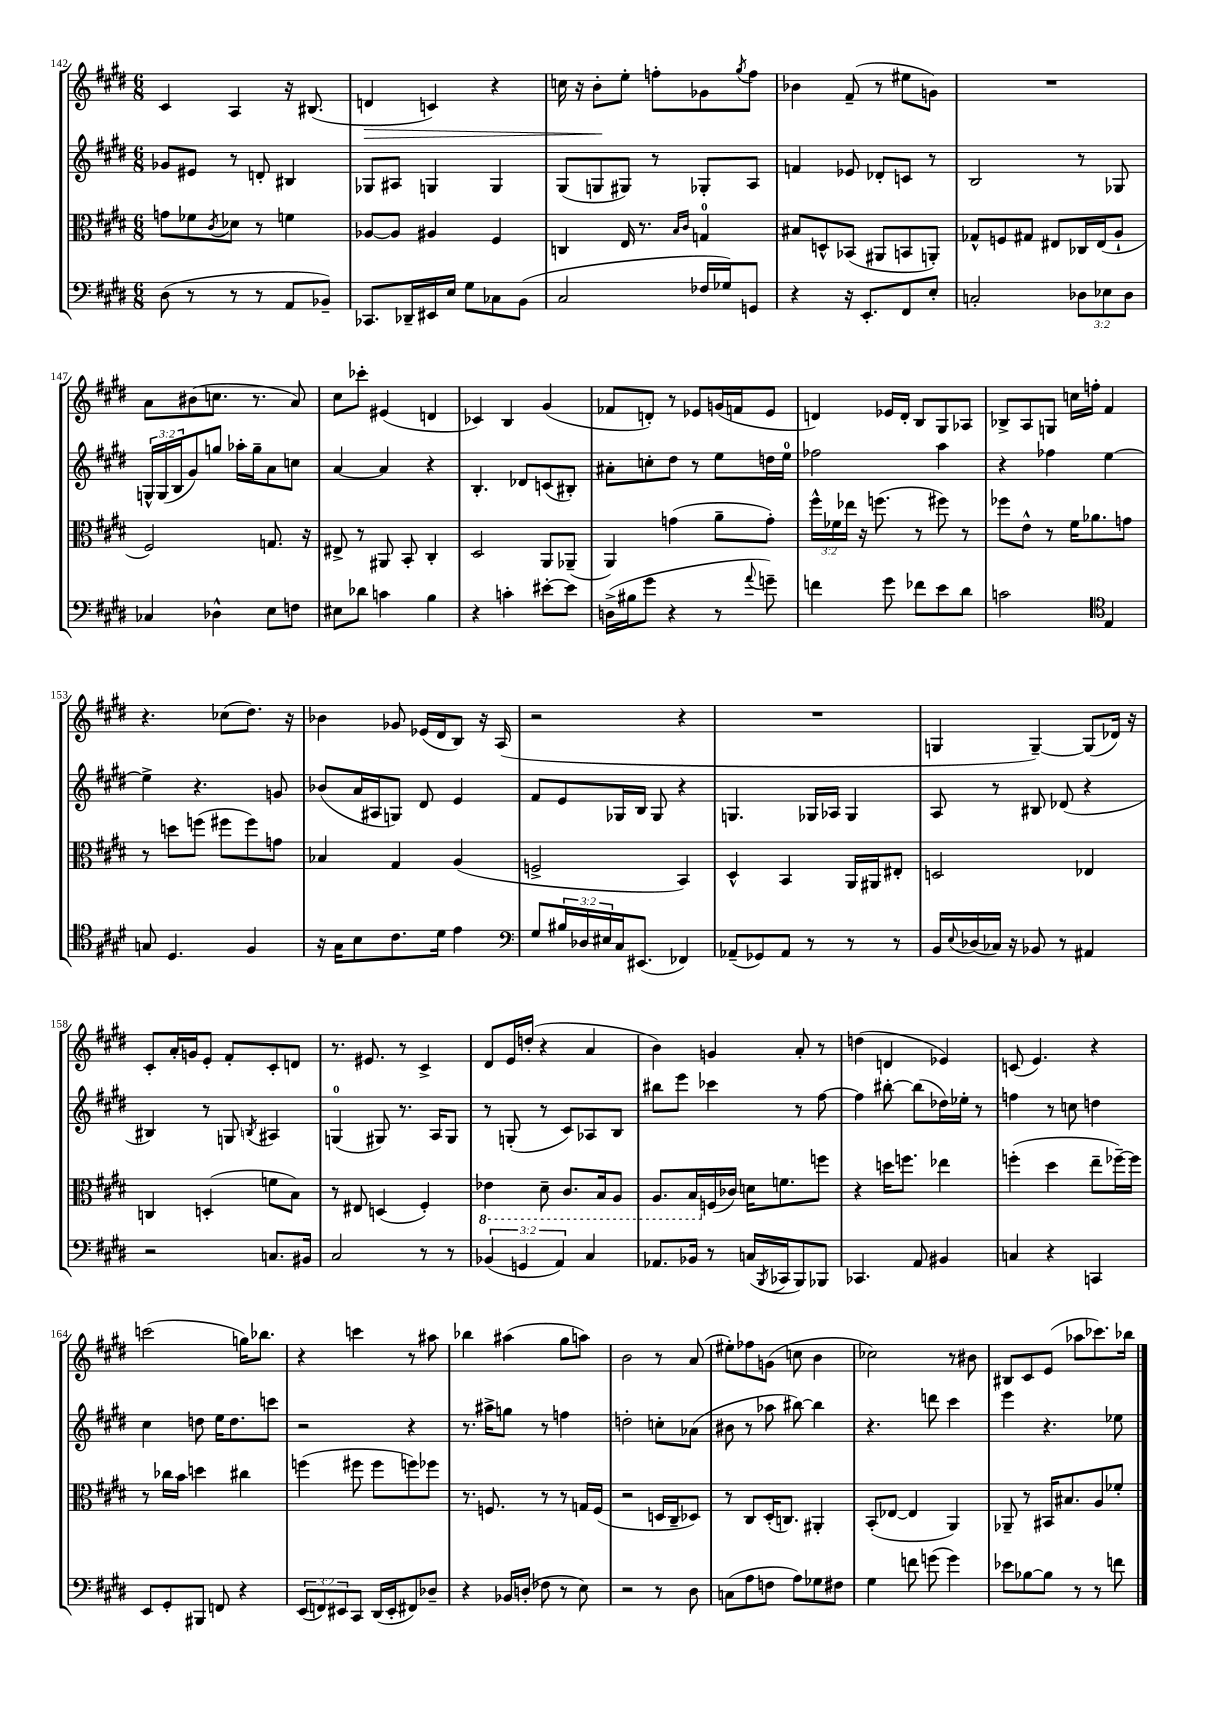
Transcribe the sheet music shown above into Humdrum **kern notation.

**kern	**kern	**kern	**kern	**dynam
*part4	*part3	*part2	*part1	*part1
*staff4	*staff3	*staff2	*staff1	*staff1
*clefF4	*clefC3	*clefG2	*clefG2	*
*k[f#c#g#d#]	*k[f#c#g#d#]	*k[f#c#g#d#]	*k[f#c#g#d#]	*
*M6/8	*M6/8	*M6/8	*M6/8	*
=142	=142	=142	=142	=142
(8D#\	8gn\L	8g-X/L	4c#/	.
8r	8f-X\	8e#X/J	.	.
.	8qc#/	.	.	.
8r	8d-X\J	8r	4A/	.
8r	8r	8dn'/	.	.
8AA/L	4fn\	4B#X/	16r	.
.	.	.	(8.B#X/	.
8BB-X~/J)	.	.	.	.
=143	=143	=143	=143	=143
!	!	!	!	!LO:HP:b
8.CC-X/L	[8A-X/L	8G-X/L	4dn/	>
.	8A-/J]	8A#X/J	.	.
16DD-X~/L	.	.	.	.
16EE#X/	4A#X/	4Gn/	4cn/)	.
16E/JJ	.	.	.	.
8G#\L	.	.	.	.
8C-X\	4F#/	4G/	4r	.
(8BB\J	.	.	.	.
=144	=144	=144	=144	=144
2C#/	4Cn/	(8G#/L	16ccn\	.
.	.	.	16r	.
.	.	8Gn/	8b'\L	.
.	16E/	8G#X/J)	8ee'\J	]
.	8.r	.	.	.
.	.	8r	8ffn'\L	.
.	16qqB/LL	.	.	.
.	16qqc#/JJ	.	.	.
16F-X/LL	4Gn/	8G-X'/L	8g-X\	.
16G-X/J)	.	.	.	.
.	.	.	8qgg#/	.
8GGn/J	.	8A/J	8ff\J	.
=145	=145	=145	=145	=145
4r	8B#X/L	4fn/	4b-X\	.
.	8Dn^^/	.	.	.
16r	(8BB-X/J	8e-X/	(8f#~/	.
8.EE'/L	.	.	.	.
.	8AA#X/L	8d-X'/L	8r	.
8FF#/	8BBn/	8cn/J	8ee#X\L	.
8E'/J	8AAn'/J)	8r	8gn\J)	.
=146	=146	=146	=146	=146
2Cn'/	8G-X^^/L	2B/	2.r	.
.	8Fn/	.	.	.
.	8G#X/J	.	.	.
.	8E#X/L	.	.	.
12D-X\L	16C-X/L	8r	.	.
.	(16E#/J	.	.	.
12E-X\	.	.	.	.
.	8A`/J	8G-X/	.	.
12D-\J	.	.	.	.
!!LO:LB:g=z
=147	=147	=147	=147	=147
4C-X/	2F#/)	24Gn^^/LL	8a\L	.
.	.	(24G/	.	.
.	.	24B/J	.	.
.	.	8g#/)	(8b#X\	.
4D-X^^\	.	8ggn/J	8.ccn\J	.
.	.	16aa-X'\LL	.	.
.	.	16gg~\J	8.r	.
8E\L	8.Gn/	8a\	.	.
8Fn\J	.	8ccn\J	8a/)	.
.	16r	.	.	.
=148	=148	=148	=148	=148
8E#X\L	8E#X^/	[4a/	8cc#\L	.
8d-X\J	8r	.	8ccc-X'\J	.
4cn\	8AA#X/	4a/]	(4e#X/	.
.	8BB'/	.	.	.
4B\	4C#'/	4r	4dn/	.
=149	=149	=149	=149	=149
4r	2D#/	4.B'/	4c-X/)	.
4cn'\	.	.	4B/	.
.	.	8d-X/L	.	.
[8e#X'\L	8AA/L	(8cn/	(4g#/	.
8e#\J]	(8AA-X~/J	8B#X'/J)	.	.
=150	=150	=150	=150	=150
(16Dn^\LL	4AA/)	8a#X'\L	8f-X/L	.
16B#X\J	.	.	.	.
8g#\J	.	8ccn'\	8dn'/J)	.
4r	(4gn\	8dd#\J	8r	.
.	.	8r	8e-X/L	.
8r	8a~\L	8ee\L	(16gn/L	.
.	.	.	16fn/J	.
8qqa/	.	.	.	.
8gn~\)	8g'\J)	16ddn\L	8e-/J	.
.	.	16ee\JJ	.	.
=151	=151	=151	=151	=151
4fn\	24ff#^^\LL	2ff-X\	4dn/)	.
.	24f-X\	.	.	.
.	24ee-X\JJ	.	.	.
.	16r	.	.	.
.	(8.ffn\	.	.	.
8g#\	.	.	16e-X/LL	.
.	.	.	16d'/JJ	.
8f-X\L	8r	.	8B/L	.
8e\	8ff#X\)	4aa\	8G#/	.
8d#\J	8r	.	8A-X/J	.
=152	=152	=152	=152	=152
2cn\	8ff-X\L	4r	8B-X^/L	.
.	8e^^\J	.	8A/	.
.	8r	4ff-X\	8Gn/J	.
.	16f#\KL	.	16ccn\LL	.
.	8.a-X\	.	16ffn'\JJ	.
*clefC4	*	*	*	*
4E/	.	[4ee\	4f#/	.
.	8gn\J	.	.	.
!!LO:LB:g=z
=153	=153	=153	=153	=153
8Gn/	8r	4ee^\]	4.r	.
4.D#/	8ddn\L	.	.	.
.	(8ffn\J	4.r	.	.
.	8ff#X\L	.	(8cc-X\L	.
4F#/	8ff#\)	.	8.dd#\J)	.
.	8gn\J	8gn/	.	.
.	.	.	16r	.
=154	=154	=154	=154	=154
16r	4B-X/	(8b-X/L	4b-X\	.
16G#\KL	.	.	.	.
8B\	.	16a/L	.	.
.	.	16A#X/J	.	.
8.c#\	4G#/	8Gn/J)	8g-X/	.
.	.	8d#/	(16e-X/LL	.
16d#\Jk	.	.	16d#/J	.
4e\	(4A/	4e/	8B/J)	.
.	.	.	16r	.
.	.	.	(16A/	.
=155	=155	=155	=155	=155
*clefF4	*	*	*	*
8G#/L	2Fn^/	8f#/L	2r	.
24B#X/L	.	8e/	.	.
24D-X/	.	.	.	.
24E#X/	.	.	.	.
16C#/J	.	16G-X/L	.	.
(8.EE#X/J	.	16B/JJ	.	.
.	.	8G-/	.	.
4FF-X/)	4BB/)	4r	4r	.
=156	=156	=156	=156	=156
(8AA-X~/L	4D#^^/	4.Gn/	2.r	.
8GG-X/)	.	.	.	.
8AA-/J	4BB/	.	.	.
8r	.	16G-X/LL	.	.
.	.	16A-X/JJ	.	.
8r	16AA/LL	4G-/	.	.
.	16AA#X/J	.	.	.
8r	8E#X'/J	.	.	.
=157	=157	=157	=157	=157
16BB/LL	2Dn/	8A/	4Gn/	.
8qqE/	.	.	.	.
(16D-X/	.	.	.	.
16C-X/JJ)	.	8r	.	.
16r	.	.	.	.
8BB-X/	.	8B#X/	[4G~/)	.
8r	.	(8d-X/	.	.
4AA#X/	4E-X/	4r	(8G/L]	.
.	.	.	16d-X/Jk)	.
.	.	.	16r	.
!!LO:LB:g=z
=158	=158	=158	=158	=158
2r	4Cn/	4B#X/)	8c#'/L	.
.	.	.	16a'/L	.
.	.	.	16gn/J	.
.	(4Dn'/	8r	8e'/J	.
.	.	8Gn/	8f#'/L	.
.	.	8qBn/	.	.
8.Cn/L	8fn\L	4A#X/	8c#'/	.
.	8B\J)	.	8dn/J	.
16BB#X/Jk	.	.	.	.
=159	=159	=159	=159	=159
2C#/	8r	(4Gn/	8.r	.
.	8E#X/	.	.	.
.	.	.	8.e#X/	.
.	(4Dn/	8G#X/)	.	.
.	.	8.r	8r	.
8r	4F#'/)	.	4c#^/	.
.	.	16A/KL	.	.
8r	.	8G#/J	.	.
=160	=160	=160	=160	=160
*	*8ba	*	*	*
(6BB-X/	4E-X\	8r	8d#/L	.
.	.	(8Gn'/	16e/L	.
6GGn/	.	.	.	.
.	.	.	(16ddn'/JJ	.
.	8D#~\	8r	4r	.
6AA/)	.	.	.	.
.	8.C#/L	8c#/L)	.	.
4C#/	.	8A-X/	4a/	.
.	16BB/k	.	.	.
.	8AA/J	8B/J	.	.
=161	=161	=161	=161	=161
8.AA-X/L	8.AA/L	8bb#X\L	4b\)	.
.	.	8eee\J	.	.
16BB-X/Jk	16BB/L	.	.	.
*	*X8ba	*	*	*
8r	(16Fn/	4ccc-X\	4gn/	.
.	16c-X/JJ)	.	.	.
(16Cn/LL	16dn\KL	.	.	.
8qBBB/	.	.	.	.
16CC-X/J	8.fn\	.	.	.
8BBB/)	.	8r	8a'/	.
8BBB-X/J	8ffn\J	[8ff#\	8r	.
=162	=162	=162	=162	=162
4.CC-X/	4r	4ff#\]	(4ddn\	.
.	16ddn\KL	[8bb#X'\	4dn/	.
.	8.ffn\J	.	.	.
8AA/	.	(8bb#\L]	.	.
4BB#X/	4ee-X\	16dd-X\L)	4e-X/)	.
.	.	16ee-X'\JJ	.	.
.	.	8r	.	.
=163	=163	=163	=163	=163
4Cn/	(4ffn'\	4ffn\	(8cn/	.
.	.	.	4.e/)	.
4r	4dd#\	8r	.	.
.	.	8ccn\	.	.
4CCn/	8ee~\L	4ddn\	4r	.
.	[16ff-X~\L)	.	.	.
.	16ff-\JJ]	.	.	.
!!LO:LB:g=z
=164	=164	=164	=164	=164
8EE/L	8r	4cc#\	(2cccn\	.
8GG#'/	16cc-X\LL	.	.	.
.	16b\JJ	.	.	.
8BBB#X/J	4ddn\	8ddn\	.	.
8FFn/	.	16ee\KL	.	.
.	.	8.dd\	.	.
4r	4cc#X\	.	16ggn\KL)	.
.	.	.	8.bb-X\J	.
.	.	8cccn\J	.	.
=165	=165	=165	=165	=165
(12EE/L	(4ffn\	2r	4r	.
12FFn/)	.	.	.	.
12EE#X/	.	.	.	.
8CC#/J	8ff#X\	.	4cccn\	.
(16DD#/LL	8ff#\L	.	.	.
16EE#'/J	.	.	.	.
8FF#X/)	8ffn\)	4r	8r	.
8D-X~/J	8ff-X\J	.	8aa#X\	.
=166	=166	=166	=166	=166
4r	8.r	8.r	4bb-X\	.
.	8.Fn/	16aa#X^\KL	.	.
16BB-X/LL	.	8ggn\J	(4aa#X\	.
(16Dn'/JJ	.	.	.	.
8F-X\	8r	8r	.	.
8r	8r	4ffn\	8gg#\L	.
8E\)	16Gn/LL	.	8aan\J)	.
.	(16F/JJ	.	.	.
=167	=167	=167	=167	=167
2r	2r	2ddn'\	2b\	.
8r	16Dn/LL	8ccn'\L	8r	.
.	16C#~/J	.	.	.
8D#\	8D-X/J)	(8a-X\J	(8a/	.
=168	=168	=168	=168	=168
(8Cn\L	8r	8b#X\	8ee#X'\L)	.
8A\	8C#/L	8r	8ff-X\	.
8Fn\J	(16D#'/K	8aa-X\	(8gn\J	.
.	8.Cn/J)	.	.	.
8A\L)	.	[8bb#X\)	8ccn\	.
8G-X\	4AA#X'/	4bb#\]	4b\	.
8F#X\J	.	.	.	.
=169	=169	=169	=169	=169
4G#\	(8BB'/L	4.r	2cc-X\)	.
.	[8E-X/J	.	.	.
8fn\	4E-/]	.	.	.
(8gn\	.	8dddn\	.	.
4g\)	4AA/)	4ccc#\	8r	.
.	.	.	8b#X\	.
=170	=170	=170	=170	=170
8e-X\L	8AA-X~/	4eee\	8B#X/L	.
[8B-X\	8r	.	8c#/	.
8B-\J]	16BB#X/KL	4.r	(8e/J	.
.	8.B#X/	.	.	.
8r	.	.	8aa-X\L	.
8r	8A/	.	8.ccc-X\)	.
8fn\	8f-X'/J	8ee-X\	.	.
.	.	.	16bb-X\Jk	.
==	==	==	==	==
*-	*-	*-	*-	*-
